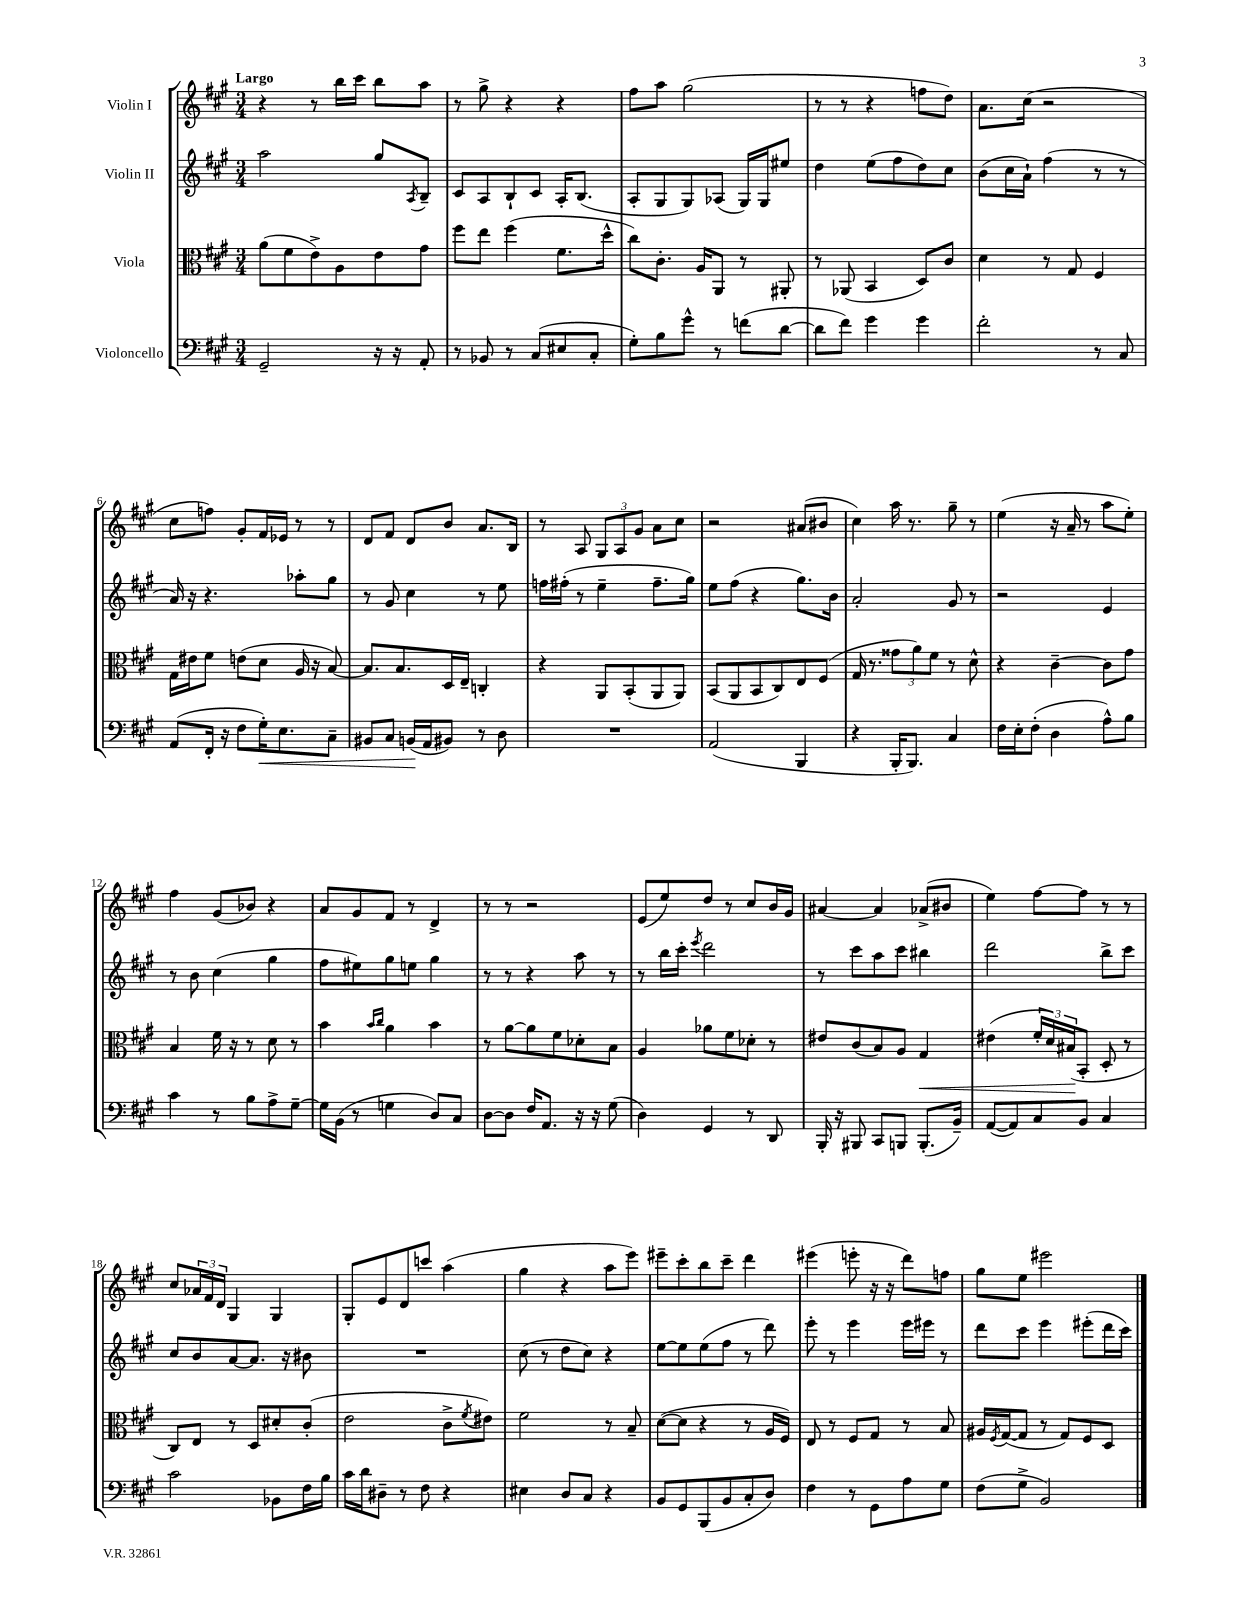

**kern	**dynam	**kern	**dynam	**kern	**kern
*part4	*part4	*part3	*part3	*part2	*part1
*staff4	*staff4	*staff3	*staff3	*staff2	*staff1
*I"Violoncello	*	*I"Viola	*	*I"Violin II	*I"Violin I
*clefF4	*	*clefC3	*	*clefG2	*clefG2
*k[f#c#g#]	*	*k[f#c#g#]	*	*k[f#c#g#]	*k[f#c#g#]
*M3/4	*	*M3/4	*	*M3/4	*M3/4
=1	=1	=1	=1	=1	=1
!	!	!	!	!	!LO:TX:a:B:t=Largo
2GG#~/	.	(8a\L	.	2aa\	4r
.	.	8f#\	.	.	.
.	.	8e^\)	.	.	8r
.	.	8A\	.	.	16bb\LL
.	.	.	.	.	16ccc#\JJ
16r	.	8e\	.	8gg#/L	8bb\L
16r	.	.	.	.	.
.	.	.	.	8qA/	.
8AA'/	.	8g#\J	.	8B~/J	8aa\J
=2	=2	=2	=2	=2	=2
8r	.	8ff#\L	.	8c#/L	8r
8BB-X/	.	8ee\J	.	8A/	8gg#^\
8r	.	(4ff#\	.	8B`/	4r
(8C#/L	.	.	.	8c#/J	.
8E#X/	.	8.f#\L	.	16A'/KL	4r
.	.	.	.	(8.B/J	.
8C#'/J	.	.	.	.	.
.	.	16dd^^\Jk	.	.	.
=3	=3	=3	=3	=3	=3
8G#'\L)	.	8cc#\L)	.	8A'/L	8ff#\L
8B\	.	8.c#'\J	.	8G#/	8aa\J
8g#^^\J	.	.	.	8G#/)	(2gg#\
.	.	16A/KL	.	.	.
8r	.	8AA/J	.	(8A-X/J	.
(8fn\L	.	8r	.	16G#/LL)	.
.	.	.	.	16G#/J	.
[8d\J	.	8AA#X'/	.	8ee#X/J	.
=4	=4	=4	=4	=4	=4
8d\L]	.	8r	.	4dd\	8r
8f#\J)	.	(8AA-X/	.	.	8r
4g#\	.	4BB/	.	(8ee\L	4r
.	.	.	.	8ff#\	.
4g#\	.	8D/L)	.	8dd\)	8ffn\L
.	.	8c#/J	.	8cc#\J	8dd\J)
=5	=5	=5	=5	=5	=5
2f#'\	.	4d\	.	(8b\L	8.a\L
.	.	.	.	16cc#\L	.
.	.	.	.	16a`\JJ)	(16cc#\Jk
.	.	8r	.	(4ff#\	2r
.	.	8G#/	.	.	.
8r	.	4F#/	.	8r	.
8C#/	.	.	.	8r	.
!!LO:LB:g=z
=6	=6	=6	=6	=6	=6
(8AA/L	.	16G#\LL	.	16a/)	8cc#\L
.	.	16e#X\J	.	16r	.
16FF#'/Jk	.	8f#\J	.	4.r	8ffn\J)
16r	.	.	.	.	.
8F#\L	.	(8en\L	.	.	8g#'/L
!	!LO:HP:b	!	!	!	!
16G#'\K)	<	8d\J	.	.	16f#/L
8.E\	.	.	.	.	16e-X/JJ
.	.	16A/	.	8aa-X'\L	8r
.	.	16r	.	.	.
8C#~\J	.	[8B/)	.	8gg#\J	8r
=7	=7	=7	=7	=7	=7
8BB#X/L	.	8.B/L]	.	8r	8d/L
8C#/J	.	.	.	8g#/	8f#/J
.	.	8.B/	.	.	.
(16BBn/LL	.	.	.	4cc#\	8d/L
16AA/J	[	.	.	.	.
8BB#X/J)	.	16D/L	.	.	8b/J
.	.	16E~/JJ	.	.	.
8r	.	4Cn'/	.	8r	8.a/L
8D\	.	.	.	8ee\	.
.	.	.	.	.	16B/Jk
=8	=8	=8	=8	=8	=8
2.r	.	4r	.	16ffn\LL	8r
.	.	.	.	(16ff#X'\JJ	.
.	.	.	.	8r	8A/
.	.	8AA/L	.	4ee~\	12G#/L
.	.	.	.	.	12A/
.	.	(8BB'/	.	.	.
.	.	.	.	.	12g#/J
.	.	8AA/	.	8.ff#~\L	8a\L
.	.	8AA/J)	.	.	8cc#\J
.	.	.	.	16gg#\Jk)	.
=9	=9	=9	=9	=9	=9
(2AA/	.	(8BB/L	.	8ee\L	2r
.	.	8AA/	.	(8ff#\J	.
.	.	8BB/	.	4r	.
.	.	8C#/)	.	.	.
4BBB/	.	8E/	.	8.gg#\L)	(8a#X/L
.	.	(8F#/J	.	.	8b#X/J
.	.	.	.	16b\Jk	.
=10	=10	=10	=10	=10	=10
4r	.	16G#/	.	2a'/	4cc#\)
.	.	8.r	.	.	.
16BBB'/KL	.	12g##X\L	.	.	16aa\
8.BBB/J)	.	.	.	.	8.r
.	.	12a\)	.	.	.
.	.	12f#\J	.	.	.
4C#/	.	8r	.	8g#/	8gg#~\
.	.	8d^^\	.	8r	8r
=11	=11	=11	=11	=11	=11
16F#\LL	.	4r	.	2r	(4ee\
16E'\J	.	.	.	.	.
(8F#'\J	.	.	.	.	.
4D\	.	[4c#~\	.	.	16r
.	.	.	.	.	16a~/
.	.	.	.	.	8r
8A^^\L)	.	8c#\L]	.	4e/	8aa\L
8B\J	.	8g#\J	.	.	8ee'\J)
!!LO:LB:g=z
=12	=12	=12	=12	=12	=12
4c#\	.	4B/	.	8r	4ff#\
.	.	.	.	8b\	.
8r	.	16f#\	.	(4cc#\	(8g#/L
.	.	16r	.	.	.
8B\L	.	8r	.	.	8b-X/J)
8A^\	.	8d\	.	4gg#\	4r
[8G#~\J	.	8r	.	.	.
=13	=13	=13	=13	=13	=13
16G#\LL]	.	4b\	.	8ff#\L	8a/L
(16BB\JJ	.	.	.	.	.
8r	.	.	.	8ee#X\)	8g#/
.	.	16qqb/LL	.	.	.
.	.	16qqcc#/JJ	.	.	.
4Gn\	.	4a\	.	8gg#\	8f#/J
.	.	.	.	8een\J	8r
8D/L)	.	4b\	.	4gg#\	4d^/
8C#/J	.	.	.	.	.
=14	=14	=14	=14	=14	=14
[8D\L	.	8r	.	8r	8r
8D\J]	.	[8a\L	.	8r	8r
16F#/KL	.	8a\]	.	4r	2r
8.AA/J	.	.	.	.	.
.	.	8f#\	.	.	.
16r	.	8d-X'\	.	8aa\	.
16r	.	.	.	.	.
(8G#\	.	8B\J	.	8r	.
=15	=15	=15	=15	=15	=15
4D\)	.	4A/	.	8r	(8e/L
.	.	.	.	16bb\LL	8ee/)
.	.	.	.	16ccc#'\JJ	.
.	.	.	.	8qeee/	.
4GG#/	.	8a-X\L	.	2ddd\	8dd/J
.	.	8f#\	.	.	8r
8r	.	8d-X'\J	.	.	8cc#/L
8DD/	.	8r	.	.	16b/L
.	.	.	.	.	16g#/JJ
=16	=16	=16	=16	=16	=16
16BBB'/	.	8e#X/L	.	8r	[4a#X/
16r	.	.	.	.	.
8BBB#X/	.	(8c#/	.	8ccc#\L	.
8CC#/L	.	8B/)	.	8aa\	4a#/]
8BBBn/J	.	8A/J	.	8ccc#\J	.
!	!	!	!LO:HP:b	!	!
(8.BBB'/L	.	4G#/	<	4bb#X\	(8a-X^/L
.	.	.	.	.	8b#X/J
16BB~/Jk)	.	.	.	.	.
=17	=17	=17	=17	=17	=17
([8AA/L	.	(4e#X\	.	2ddd\	4ee\)
8AA/])	.	.	.	.	.
8C#/	.	24f#'/LL	.	.	[8ff#\L
.	.	24d/)	.	.	.
.	.	(24B#X/J	.	.	.
8BB/J	.	8BB'/J	[	.	8ff#\J]
4C#/	.	8D'/	.	8bb^\L	8r
.	.	8r	.	8ccc#\J	8r
!!LO:LB:g=z
=18	=18	=18	=18	=18	=18
2c#\	.	8C#/L)	.	8cc#/L	8cc#/L
.	.	8E/J	.	8b/	24a-X/L
.	.	.	.	.	24f#/
.	.	.	.	.	24d/JJ
.	.	8r	.	[8a/	4G#/
.	.	8D/L	.	8.a/J]	.
8BB-X\L	.	8d#X'/	.	.	4G#/
.	.	.	.	16r	.
16F#\L	.	(8c#'/J	.	8b#X\	.
16B\JJ	.	.	.	.	.
=19	=19	=19	=19	=19	=19
16c#\LL	.	2e\	.	2.r	8G#'/L
16d\J	.	.	.	.	.
8D#X~\J	.	.	.	.	8e/
8r	.	.	.	.	8d/
8F#\	.	.	.	.	8cccn/J
4r	.	8c#^\L	.	.	(4aa\
.	.	8qf#/	.	.	.
.	.	8e#X\J)	.	.	.
=20	=20	=20	=20	=20	=20
4E#X\	.	2f#\	.	(8cc#\	4gg#\
.	.	.	.	8r	.
8D/L	.	.	.	8dd\L	4r
8C#/J	.	.	.	8cc#\J)	.
4r	.	8r	.	4r	8aa\L
.	.	8B~/	.	.	8eee\J)
=21	=21	=21	=21	=21	=21
8BB/L	.	([8d\L	.	[8ee\L	8eee#X~\L
8GG#/	.	8d\J]	.	8ee\]	8ccc#'\
(8BBB/	.	4r	.	(8ee\	8bb\
8BB/	.	.	.	8ff#\J	8ccc#~\J
8C#'/	.	8r	.	8r	4ddd\
8D/J)	.	16A/LL	.	8ddd\)	.
.	.	16F#/JJ)	.	.	.
=22	=22	=22	=22	=22	=22
4F#\	.	8E/	.	8eee'\	(4eee#X\
.	.	8r	.	8r	.
8r	.	8F#/L	.	4eee\	8eeen'\
8GG#\L	.	8G#/J	.	.	16r
.	.	.	.	.	16r
8A\	.	8r	.	16eee\LL	8ddd\L)
.	.	.	.	16eee#X\JJ	.
8G#\J	.	8B/	.	8r	8ffn\J
=23	=23	=23	=23	=23	=23
(8F#\L	.	16A#X/LL	.	8ddd\L	8gg#\L
.	.	8qF#/	.	.	.
.	.	([16G#/J	.	.	.
8G#^\J	.	8G#/J]	.	8ccc#\J	8ee\J
2BB/)	.	8r	.	4eee\	2eee#X\
.	.	8G#/L)	.	.	.
.	.	8F#/	.	(8eee#X'\L	.
.	.	8D/J	.	16ddd\L	.
.	.	.	.	16ccc#\JJ)	.
==	==	==	==	==	==
*-	*-	*-	*-	*-	*-
